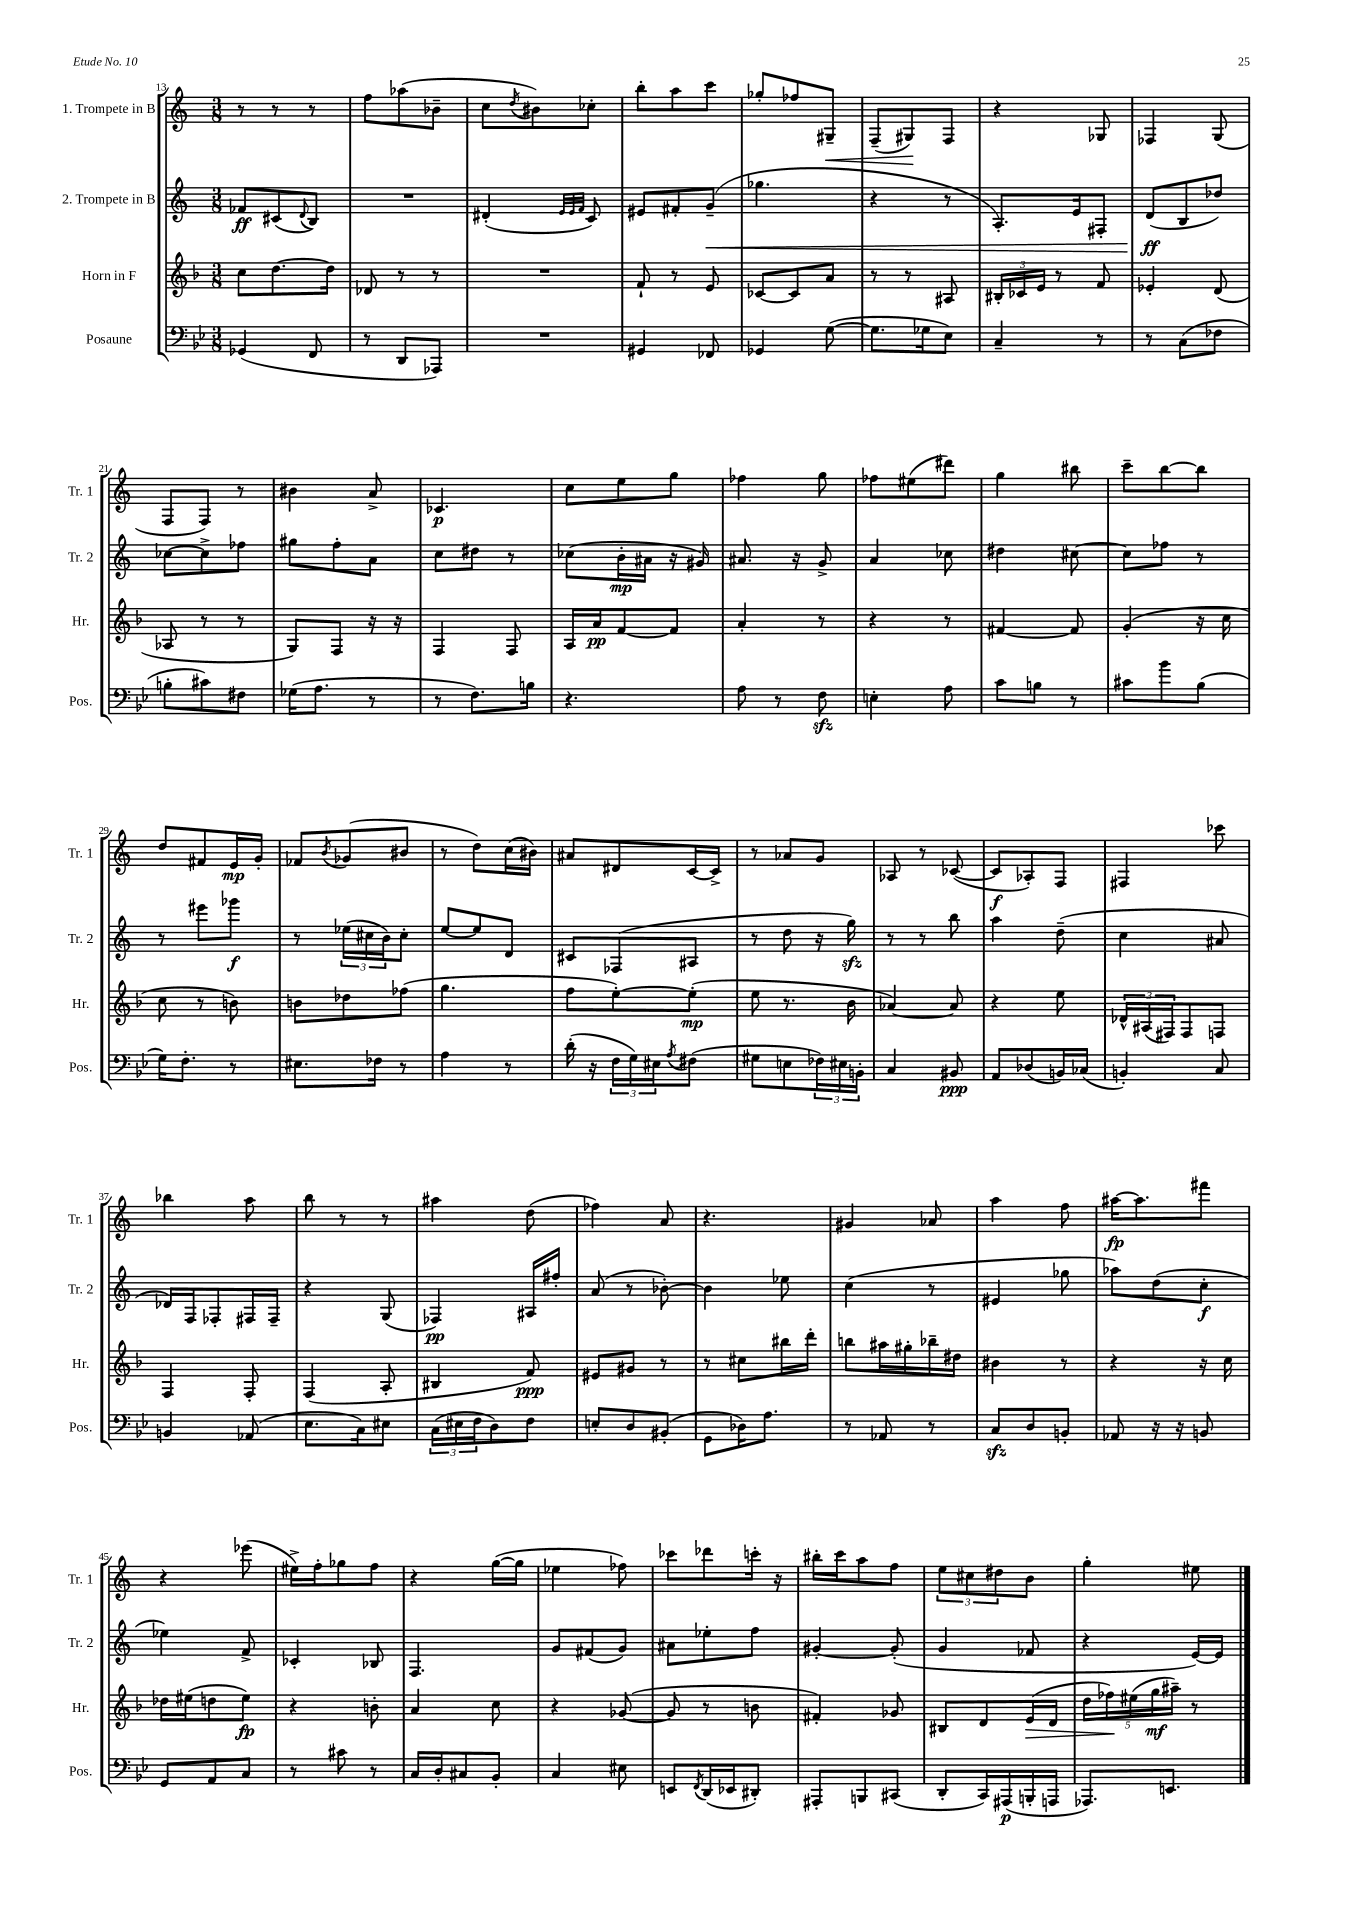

**kern	**dynam	**kern	**dynam	**kern	**dynam	**kern	**dynam
*part4	*part4	*part3	*part3	*part2	*part2	*part1	*part1
*staff4	*staff4	*staff3	*staff3	*staff2	*staff2	*staff1	*staff1
*I"Posaune	*	*I"Horn in F	*	*I"2. Trompete in B	*	*I"1. Trompete in B	*
*I'Pos.	*	*I'Hr.	*	*I'Tr. 2	*	*I'Tr. 1	*
*clefF4	*	*clefG2	*	*clefG2	*	*clefG2	*
*k[b-e-]	*	*k[b-]	*	*k[]	*	*k[]	*
*M3/8	*	*M3/8	*	*M3/8	*	*M3/8	*
=13	=13	=13	=13	=13	=13	=13	=13
(4GG-X/	.	8cc\L	.	8f-X/L	ff	8r	.
.	.	[8.dd\	.	(8c#X/	.	8r	.
.	.	.	.	8qqd/	.	.	.
8FF/	.	.	.	8B/J)	.	8r	.
.	.	16dd\Jk]	.	.	.	.	.
=14	=14	=14	=14	=14	=14	=14	=14
8r	.	8d-X/	.	4.r	.	8ff\L	.
8DD/L	.	8r	.	.	.	(8aa-X\	.
8AAA-X/J)	.	8r	.	.	.	8b-X~\J	.
=15	=15	=15	=15	=15	=15	=15	=15
4.r	.	4.r	.	(4d#X'/	.	8cc\L	.
.	.	.	.	.	.	8qdd/	.
.	.	.	.	.	.	8b#X\)	.
.	.	.	.	32qqe/LLL	.	.	.
.	.	.	.	32qqe/	.	.	.
.	.	.	.	32qqf/JJJ	.	.	.
.	.	.	.	8c/)	.	8cc-X'\J	.
=16	=16	=16	=16	=16	=16	=16	=16
4GG#X/	.	8f`/	.	8e#X/L	.	8bb'\L	.
.	.	8r	.	8f#X'/	.	8aa\	.
!	!	!	!	!	!LO:HP:b	!	!
8FF-X/	.	8e/	.	(8g~/J	<	8ccc\J	.
=17	=17	=17	=17	=17	=17	=17	=17
4GG-X/	.	[8c-X/L	.	4.gg-X\	.	8gg-X'/L	.
.	.	8c-/]	.	.	.	8ff-X/	.
!	!	!	!	!	!	!	!LO:HP:b
([8G\	.	8a/J	.	.	.	8G#X~/J	<
=18	=18	=18	=18	=18	=18	=18	=18
8.G\L]	.	8r	.	4r	.	(8F~/L	.
.	.	8r	.	.	.	8G#X/)	.
16G-X\k	.	.	.	.	.	.	.
8E-\J)	.	8A#X/	.	8r	.	8F/J	[
=19	=19	=19	=19	=19	=19	=19	=19
4C~/	.	24B#X'/LL	.	8.A'/L)	.	4r	.
.	.	24c-X/	.	.	.	.	.
.	.	24e/JJ	.	.	.	.	.
.	.	8r	.	.	.	.	.
.	.	.	.	16e/k	.	.	.
8r	.	8f/	.	8F#X'/J	.	8G-X/	.
=20	=20	=20	=20	=20	=20	=20	=20
8r	.	4e-X'/	.	(8d/L	ff	4F-X/	.
(8C\L	.	.	.	8B/	[	.	.
8F-X\J	.	(8d/	.	8dd-X/J)	.	(8G/	.
!!LO:LB:g=z
=21	=21	=21	=21	=21	=21	=21	=21
8Bn'\L	.	8A-X/	.	[8cc-X\L	.	8F/L	.
8c#X\)	.	8r	.	8cc-^\]	.	8F/J)	.
8F#X\J	.	8r	.	8ff-X\J	.	8r	.
=22	=22	=22	=22	=22	=22	=22	=22
(16G-X\KL	.	8G/L)	.	8gg#X\L	.	4b#X\	.
8.A\J	.	.	.	.	.	.	.
.	.	8F/J	.	8ff'\	.	.	.
8r	.	16r	.	8a\J	.	8a^/	.
.	.	16r	.	.	.	.	.
=23	=23	=23	=23	=23	=23	=23	=23
8r	.	4F/	.	8cc\L	.	4.c-X/	p
8.F\L)	.	.	.	8dd#X\J	.	.	.
.	.	8F/	.	8r	.	.	.
16Bn\Jk	.	.	.	.	.	.	.
=24	=24	=24	=24	=24	=24	=24	=24
4.r	.	16A/LL	.	(8cc-X\L	.	8cc\L	.
.	.	16a/J	pp	.	.	.	.
.	.	[8f/	.	16b'\L	mp	8ee\	.
.	.	.	.	16a#X\JJ	.	.	.
.	.	8f/J]	.	16r	.	8gg\J	.
.	.	.	.	16g#X/)	.	.	.
=25	=25	=25	=25	=25	=25	=25	=25
8A\	.	4a'/	.	8.a#X/	.	4ff-X\	.
8r	.	.	.	.	.	.	.
.	.	.	.	16r	.	.	.
8Fzz\	.	8r	.	8g^/	.	8gg\	.
=26	=26	=26	=26	=26	=26	=26	=26
4En'\	.	4r	.	4a/	.	8ff-X\L	.
.	.	.	.	.	.	(8ee#X\	.
8A\	.	8r	.	8cc-X\	.	8ddd#X\J)	.
=27	=27	=27	=27	=27	=27	=27	=27
8c\L	.	[4f#X/	.	4dd#X\	.	4gg\	.
8Bn\J	.	.	.	.	.	.	.
8r	.	8f#/]	.	[8cc#X\	.	8bb#X\	.
=28	=28	=28	=28	=28	=28	=28	=28
8c#X\L	.	(4g'/	.	8cc#\L]	.	8ccc~\L	.
8b-\	.	.	.	8ff-X\J	.	[8bb\	.
(8B-\J	.	16r	.	8r	.	8bb\J]	.
.	.	16cc\	.	.	.	.	.
!!LO:LB:g=z
=29	=29	=29	=29	=29	=29	=29	=29
16G\KL)	.	8cc\	.	8r	.	8dd/L	.
8.F'\J	.	.	.	.	.	.	.
.	.	8r	.	8eee#X\L	.	8f#X/	.
8r	.	8bn\)	.	8ggg-X\J	f	16e/L	mp
.	.	.	.	.	.	16g'/JJ	.
=30	=30	=30	=30	=30	=30	=30	=30
8.E#X\L	.	8bn\L	.	8r	.	8f-X/L	.
.	.	.	.	.	.	8qb/	.
.	.	8dd-X\	.	(24ee-X\LL	.	(8g-X/	.
.	.	.	.	24cc#X\	.	.	.
16F-X\Jk	.	.	.	.	.	.	.
.	.	.	.	24b\J)	.	.	.
8r	.	(8ff-X\J	.	8cc#'\J	.	8b#X/J	.
=31	=31	=31	=31	=31	=31	=31	=31
4A\	.	4.gg\	.	[8ee/L	.	8r	.
.	.	.	.	8ee/]	.	8dd\L)	.
8r	.	.	.	8d/J	.	(16cc\L	.
.	.	.	.	.	.	16b#X\JJ)	.
=32	=32	=32	=32	=32	=32	=32	=32
(16d'\	.	8ff\L	.	8c#X/L	.	8a#X/L	.
16r	.	.	.	.	.	.	.
24F\LL	.	[8ee'\)	.	(8F-X/	.	8d#X/	.
24G\)	.	.	.	.	.	.	.
24E#X\J	.	.	.	.	.	.	.
8qA/	.	.	.	.	.	.	.
(8F#X\J	.	(8ee'\J]	mp	8A#X/J	.	[16c/L	.
.	.	.	.	.	.	16c^/JJ]	.
=33	=33	=33	=33	=33	=33	=33	=33
8G#X\L	.	8ee\	.	8r	.	8r	.
8En\	.	8.r	.	8dd\	.	8a-X/L	.
24F-X\L)	.	.	.	16r	.	8g/J	.
24E#X\	.	.	.	.	.	.	.
.	.	16b-\	.	16ggzz\)	.	.	.
24BBn'\JJ	.	.	.	.	.	.	.
=34	=34	=34	=34	=34	=34	=34	=34
4C/	.	[4a-X/)	.	8r	.	8A-X/	.
.	.	.	.	8r	.	8r	.
8BB#X/	ppp	8a-/]	.	8bb\	.	([8c-X/	.
=35	=35	=35	=35	=35	=35	=35	=35
8AA/L	.	4r	.	4aa\	.	8c-/L]	f
(8D-X/	.	.	.	.	.	8A-X'/)	.
16BBn/L)	.	8ee\	.	(8dd~\	.	8F/J	.
(16C-X/JJ	.	.	.	.	.	.	.
=36	=36	=36	=36	=36	=36	=36	=36
4BBn'/)	.	24d-X^^/LL	.	4cc\	.	4F#X/	.
.	.	(24A#X/	.	.	.	.	.
.	.	24F#X/J)	.	.	.	.	.
.	.	8F#/	.	.	.	.	.
8C/	.	8Fn/J	.	8a#X/	.	8ccc-X\	.
!!LO:LB:g=z
=37	=37	=37	=37	=37	=37	=37	=37
4BBn/	.	4F/	.	16d-X/LL)	.	4bb-X\	.
.	.	.	.	16F/J	.	.	.
.	.	.	.	8F-X'/	.	.	.
(8AA-X/	.	8F'/	.	16F#X/L	.	8aa\	.
.	.	.	.	16F#~/JJ	.	.	.
=38	=38	=38	=38	=38	=38	=38	=38
8.E-\L	.	(4F/	.	4r	.	8bb\	.
.	.	.	.	.	.	8r	.
16C\k)	.	.	.	.	.	.	.
8E#X\J	.	8A'/	.	(8G/	.	8r	.
=39	=39	=39	=39	=39	=39	=39	=39
(24C\LL	.	4B#X/	.	4F-X/)	pp	4aa#X\	.
24E#X\	.	.	.	.	.	.	.
24F\J	.	.	.	.	.	.	.
8D\)	.	.	.	.	.	.	.
8F\J	.	8f/)	ppp	16A#X/LL	.	(8dd\	.
.	.	.	.	16ff#X'/JJ	.	.	.
=40	=40	=40	=40	=40	=40	=40	=40
8En'/L	.	8e#X/L	.	(8a/	.	4ff-X\)	.
8D/	.	8g#X/J	.	8r	.	.	.
(8BB#X'/J	.	8r	.	[8b-X'\)	.	8a/	.
=41	=41	=41	=41	=41	=41	=41	=41
8GG\L	.	8r	.	4b-\]	.	4.r	.
16D-X\K)	.	8cc#X\L	.	.	.	.	.
8.A\J	.	.	.	.	.	.	.
.	.	16bb#X\L	.	8ee-X\	.	.	.
.	.	16ddd'\JJ	.	.	.	.	.
=42	=42	=42	=42	=42	=42	=42	=42
8r	.	8bbn\L	.	(4cc\	.	4g#X/	.
8AA-X/	.	16aa#X\L	.	.	.	.	.
.	.	16gg#X'\	.	.	.	.	.
8r	.	16bb-X~\	.	8r	.	8a-X/	.
.	.	16dd#X\JJ	.	.	.	.	.
=43	=43	=43	=43	=43	=43	=43	=43
8Czz/L	.	4b#X\	.	4e#X/	.	4aa\	.
8D/	.	.	.	.	.	.	.
8BBn'/J	.	8r	.	8gg-X\	.	8ff\	.
=44	=44	=44	=44	=44	=44	=44	=44
8AA-X/	.	4r	.	8aa-X\L)	.	[16aa#X\KL	fp
.	.	.	.	.	.	8.aa#\]	.
16r	.	.	.	(8dd\	.	.	.
16r	.	.	.	.	.	.	.
8BBn/	.	16r	.	8cc'\J	f	8fff#X\J	.
.	.	16cc\	.	.	.	.	.
!!LO:LB:g=z
=45	=45	=45	=45	=45	=45	=45	=45
8GG/L	.	16dd-X\LL	.	4ee-X\)	.	4r	.
.	.	(16ee#X\J	.	.	.	.	.
8AA/	.	8ddn\	.	.	.	.	.
8C/J	.	8ee#\J)	fp	8f^/	.	(8eee-X\	.
=46	=46	=46	=46	=46	=46	=46	=46
8r	.	4r	.	4c-X'/	.	16ee#X^\LL)	.
.	.	.	.	.	.	16ff'\J	.
8c#X\	.	.	.	.	.	8gg-X\	.
8r	.	8bn'\	.	8B-X/	.	8ff\J	.
=47	=47	=47	=47	=47	=47	=47	=47
16C/LL	.	4a/	.	4.F/	.	4r	.
16D'/J	.	.	.	.	.	.	.
8C#X/	.	.	.	.	.	.	.
8BB-'/J	.	8cc\	.	.	.	([16gg\LL	.
.	.	.	.	.	.	16gg\JJ]	.
=48	=48	=48	=48	=48	=48	=48	=48
4C/	.	4r	.	8g/L	.	4ee-X\	.
.	.	.	.	(8f#X/	.	.	.
8E#X\	.	([8g-X/	.	8g/J)	.	8ff-X\)	.
=49	=49	=49	=49	=49	=49	=49	=49
8EEn/L	.	8g-/]	.	8a#X\L	.	8ccc-X\L	.
8qFF/	.	.	.	.	.	.	.
(16DD/L	.	8r	.	8ee-X'\	.	8ddd-X\	.
16EE-X/J	.	.	.	.	.	.	.
8DD#X'/J)	.	8bn\	.	8ff\J	.	16cccn'\Jk	.
.	.	.	.	.	.	16r	.
=50	=50	=50	=50	=50	=50	=50	=50
8AAA#X'/L	.	4f#X'/)	.	[4g#X'/	.	16bb#X'\LL	.
.	.	.	.	.	.	16ccc\J	.
8BBBn/	.	.	.	.	.	8aa\	.
(8CC#X/J	.	8g-X/	.	(8g#'/]	.	8ff\J	.
=51	=51	=51	=51	=51	=51	=51	=51
8DD'/L	.	8B#X/L	.	4g/	.	12ee\L	.
.	.	.	.	.	.	12cc#X\	.
16CC/L)	.	8d/	.	.	.	.	.
.	.	.	.	.	.	12dd#X\	.
(16AAA#X/	p	.	.	.	.	.	.
!	!	!	!LO:HP:b	!	!	!	!
16BBBn'/	.	(16e/L	>	8f-X/	.	8b\J	.
16AAAn/JJ	.	16d/JJ	.	.	.	.	.
=52	=52	=52	=52	=52	=52	=52	=52
8.AAA-X/L)	.	20dd\LL	.	4r	.	4gg'\	.
.	.	20ff-X\)	.	.	.	.	.
.	.	(20ee#X\	]	.	.	.	.
.	.	20gg\	mf	.	.	.	.
8.EEn/J	.	.	.	.	.	.	.
.	.	20aa#X~\JJ)	.	.	.	.	.
.	.	8r	.	[16e/LL)	.	8ee#X\	.
.	.	.	.	16e/JJ]	.	.	.
==	==	==	==	==	==	==	==
*-	*-	*-	*-	*-	*-	*-	*-
